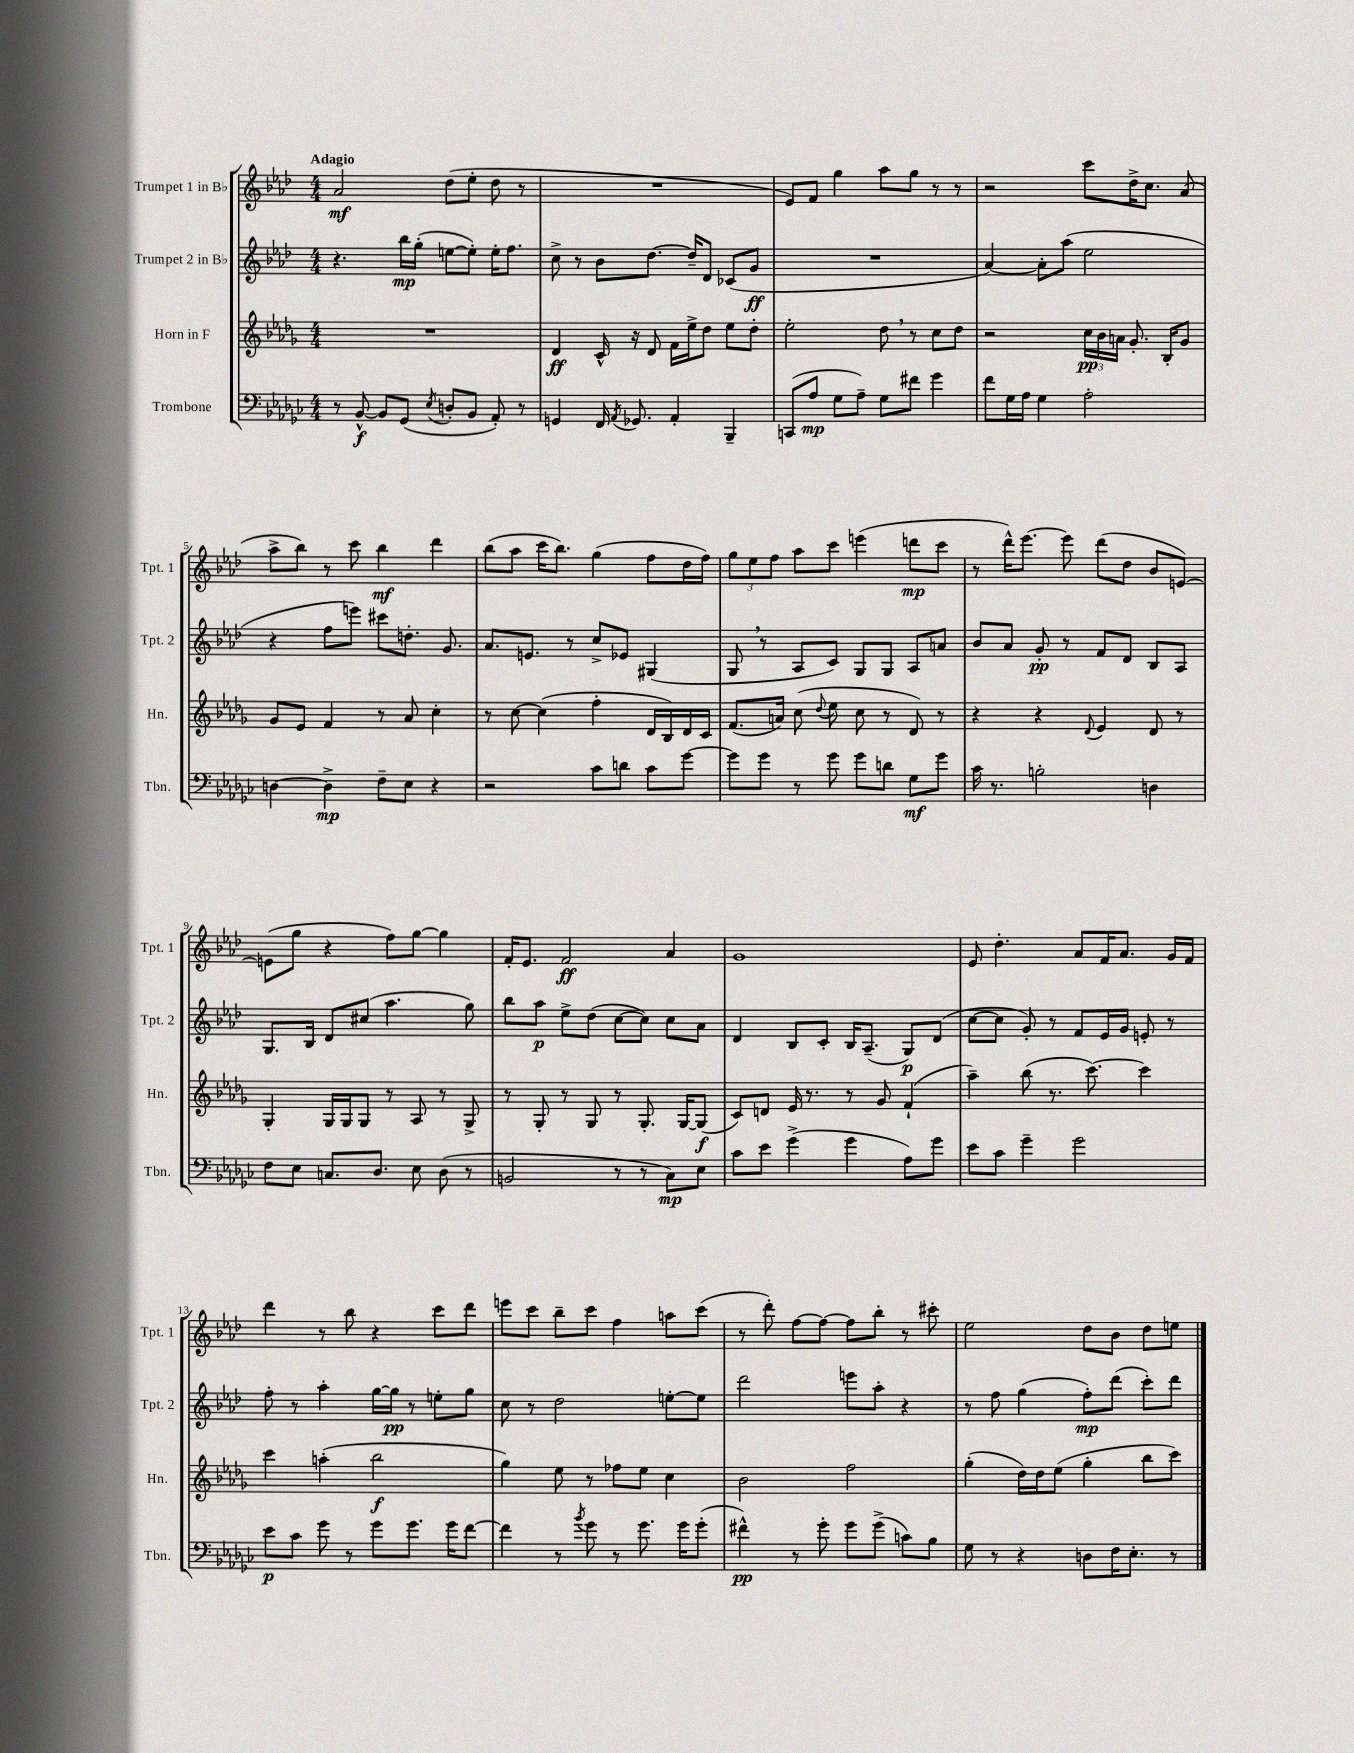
<<
\new StaffGroup <<
\new Staff = "s0" \with { instrumentName = "Trumpet 1 in Bb" shortInstrumentName = "Tpt. 1" } {
    \clef treble \key aes \major \numericTimeSignature \time 4/4 \tempo "Adagio"
    \autoBeamOff aes'2\mf des''8[( ees''8]-. des''8 r8 |
    R1 |
    ees'8[) f'8] g''4 aes''8[ g''8] r8 r8 |
    r2 c'''8[ des''16-> c''8.] aes'8( |
    aes''8[-> bes''8]) r8 c'''8 bes''4\mf des'''4 |
    bes''8[( aes''8] c'''16[ bes''8.]) g''4( f''8[ des''16 f''16]) |
    \tuplet 3/2 { g''8[ ees''8 f''8] } aes''8[ c'''8] e'''4( d'''8[\mp c'''8] |
    r8 des'''16[-^) ees'''8.]~ ees'''8 des'''8[( des''8] bes'8[ e'8]~) |
    e'8[( g''8] r4 f''8[) g''8]~ g''4 |
    f'16[-. ees'8.] f'2\ff aes'4 |
    g'1 |
    ees'8 des''4.-. aes'8[ f'16 aes'8.] g'16[ f'16] |
    des'''4 r8 bes''8 r4 c'''8[ des'''8] |
    e'''8[ c'''8] bes''8[-- c'''8] f''4 a''8[ c'''8]( |
    r8 des'''8-.) f''8[~ f''8]~ f''8[ bes''8]-. r8 cis'''8-. |
    ees''2 des''8[ bes'8] des''8[ e''8] \bar "|." |
}
\new Staff = "s1" \with { instrumentName = "Trumpet 2 in Bb" shortInstrumentName = "Tpt. 2" } {
    \clef treble \key aes \major \numericTimeSignature \time 4/4
    \autoBeamOff r4. bes''16[\mp g''16]-.( e''8[~ e''8]-.) e''16[-. f''8.] |
    c''8-> r8 bes'8[ des''8.]~ des''16[-- des'8] ces'8[( g'8]\ff |
    R1 |
    aes'4~) aes'8[-. aes''8]( ees''2 |
    r4 f''8[ e'''8]) cis'''8[ d''8.]-. g'8. |
    aes'8.[ e'8.] r8 c''8[-> ees'8] gis4( |
    g8 \breathe r8 aes8[ c'8]) g8[ g8] aes8[ a'8] |
    bes'8[ aes'8] g'8-.\pp r8 f'8[ des'8] bes8[ aes8] |
    g8.[ bes16] des'8[ cis''8]( aes''4. g''8) |
    bes''8[ aes''8]\p ees''8[-> des''8]( c''8[~ c''8]) c''8[ aes'8] |
    des'4 bes8[ c'8]-. bes16[ aes8.]--( g8[\p) des'8]( |
    c''8[~ c''8] g'8-.) r8 f'8[ ees'16 g'16] e'8-. r8 |
    f''8-. r8 aes''4-. g''16[~ g''16]\pp r8 e''8[-. g''8] |
    c''8 r8 des''2 e''8[~-. e''8] |
    des'''2 e'''8[ aes''8]-. r4 |
    r8 f''8 g''4( f''8[-.\mp) des'''8]( c'''8[-.) des'''8] \bar "|." |
}
\new Staff = "s2" \with { instrumentName = "Horn in F" shortInstrumentName = "Hn." } {
    \clef treble \key des \major \numericTimeSignature \time 4/4
    \autoBeamOff R1 |
    des'4\ff c'16-^ r16 des'8 f'16[ ees''16-> des''8] ees''8[ des''8]-. |
    ees''2-. des''8 \breathe r8 c''8[ des''8] |
    r2 \tuplet 3/2 { c''16[\pp bes'16 a'16] } ges'8.-. bes16[-. ges'8] |
    ges'8[ ees'8] f'4 r8 aes'8 c''4-. |
    r8 c''8~ c''4( f''4-. des'16[ bes16) des'16 c'16] |
    f'8.[( a'16]) c''8( \appoggiatura { des''8 } ees''8 c''8 r8 des'8) r8 |
    r4 r4 \appoggiatura { des'8 } ees'4 des'8 r8 |
    ges4-. ges16[ ges16 ges8] r8 aes8 r8 ges8-> |
    r8 ges8-. r8 ges8 r8 ges8.-. ges16[~ ges8]\f( |
    c'8[) d'8] ees'16 r8. r8 ges'8 f'4-!( |
    aes''4--) bes''8( r8. c'''8.~) c'''4 |
    c'''4 a''4-.( bes''2\f |
    ges''4) ees''8 r8 fes''8[ ees''8] c''4 |
    bes'2 f''2 |
    ges''4-.( des''16[) des''16 ees''8]( ges''4-. bes''8[ c'''8]) \bar "|." |
}
\new Staff = "s3" \with { instrumentName = "Trombone" shortInstrumentName = "Tbn." } {
    \clef bass \key ges \major \numericTimeSignature \time 4/4
    \autoBeamOff r8 bes,8~-^\f bes,8[ ges,8]( \acciaccatura { ees8 } d8[-. bes,8] aes,8-.) r8 |
    g,4 f,16 \acciaccatura { aes,8 } ges,8. aes,4-. bes,,4-- |
    c,8[( aes8]\mp ges8[ aes8]--) ges8[ fis'8] ges'4 |
    f'8[ ges16 aes16] ges4 aes2-. |
    d4~ d4->\mp f8[-- ees8] r4 |
    r2 ces'8[ d'8] ces'8[ ges'8]~ |
    ges'8[ ges'8] r8 ges'8 ges'8[ d'8] ges8[\mf ges'8] |
    ces'16 r8. b2-. d4 |
    f8[ ees8] c8.[ des8.] ees8 des8( r8 |
    b,2 r8 r8 ces8[\mp) ees8] |
    ces'8[ ees'8] ges'4->( ges'4 aes8[) ges'8] |
    ees'8[ ces'8] ges'4-- ges'2 |
    ees'8[\p ces'8] ges'8 r8 ges'8[ ges'8.] ges'16[ f'8]~ |
    f'4 r8 \acciaccatura { bes'8 } ges'8 r8 ges'8. ges'16[ ges'8]-.( |
    fis'4-^\pp) r8 ges'8-. ges'8[ ges'8]->( c'8[) bes8] |
    ges8 r8 r4 d8[ f16 ees8.]-. r8 \bar "|." |
}
>>
>>
